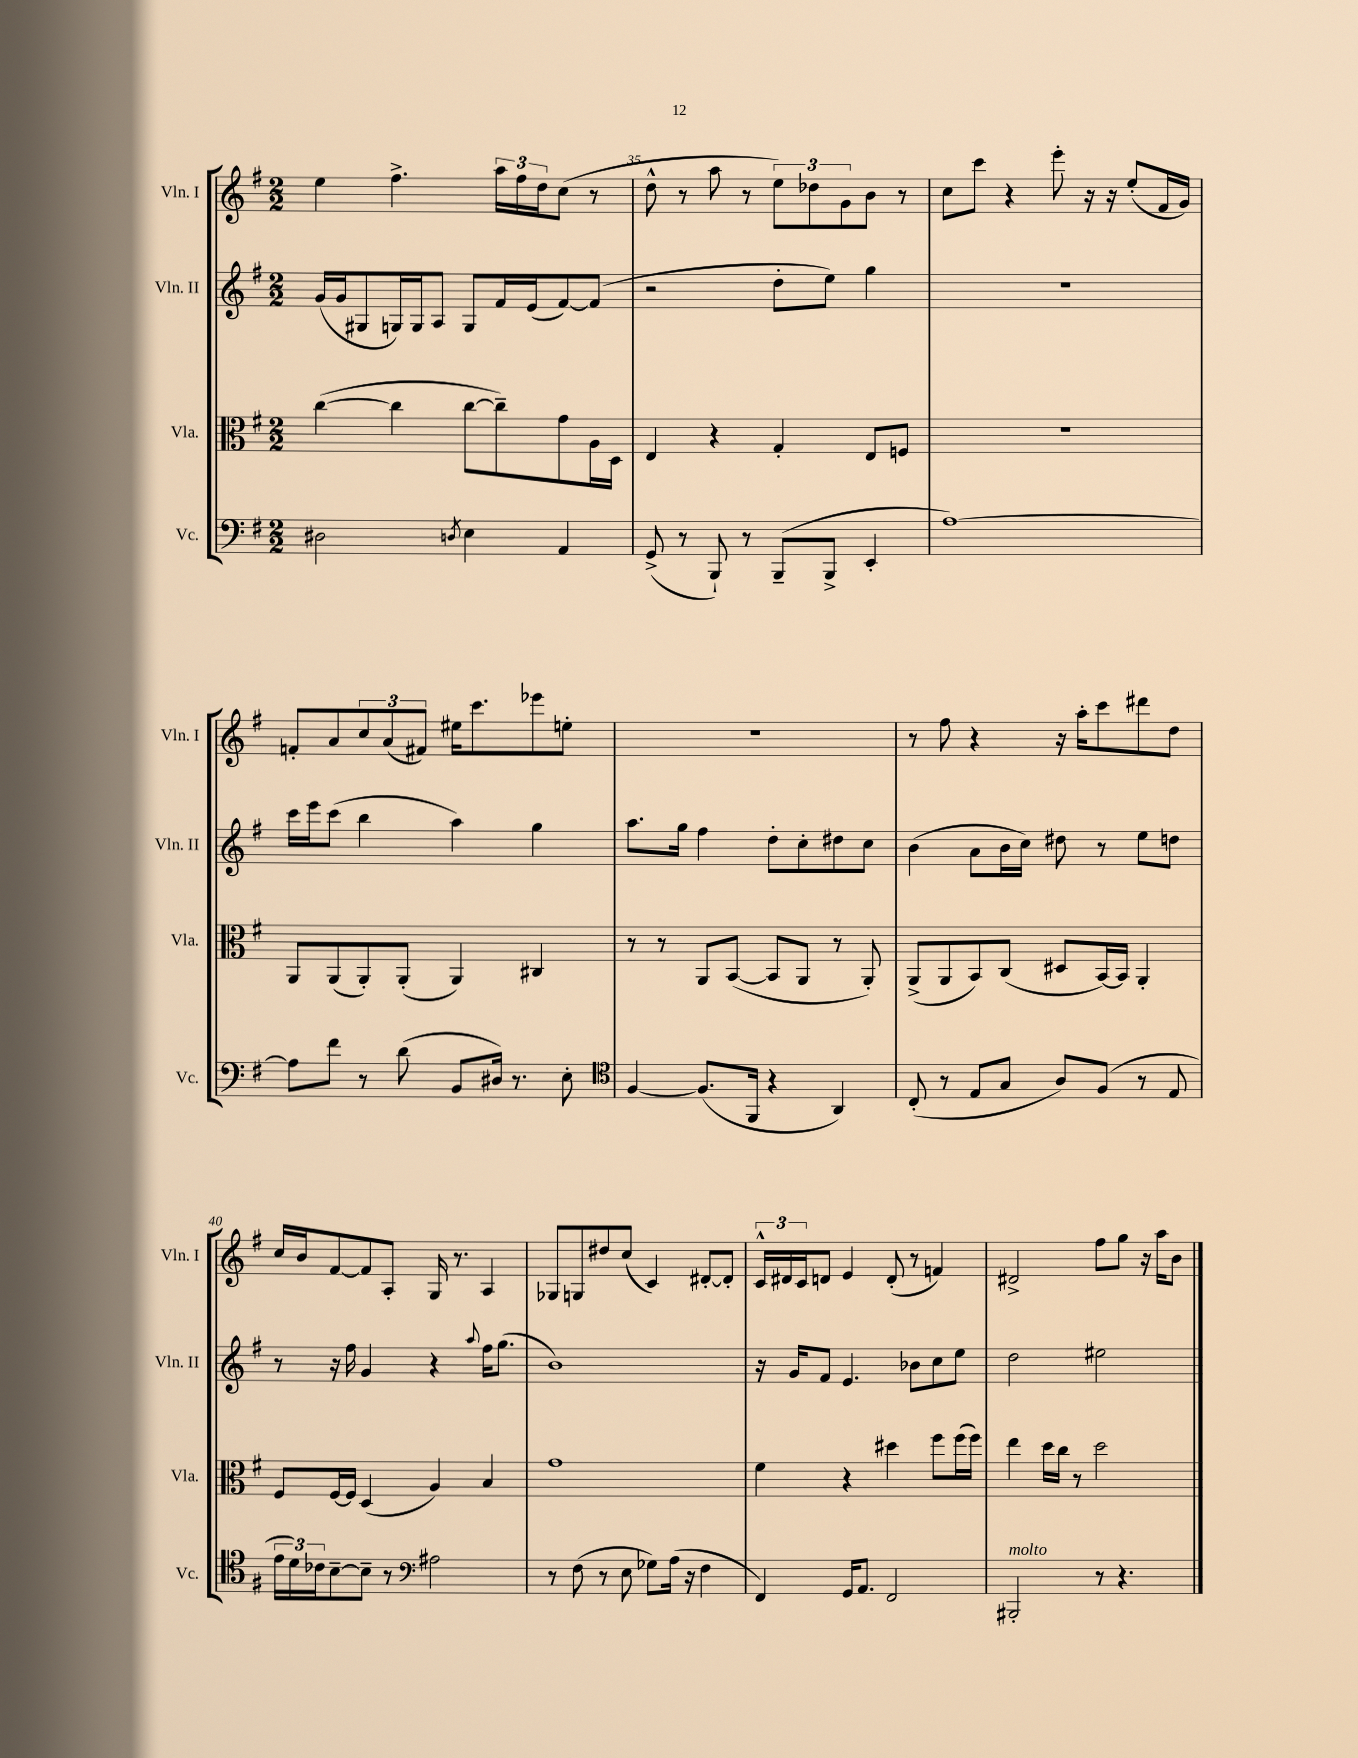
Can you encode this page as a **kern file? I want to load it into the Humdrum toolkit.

**kern	**kern	**kern	**kern
*part4	*part3	*part2	*part1
*staff4	*staff3	*staff2	*staff1
*I"Vc.	*I"Vla.	*I"Vln. II	*I"Vln. I
*I'Vc.	*I'Vla.	*I'Vln. II	*I'Vln. I
*clefF4	*clefC3	*clefG2	*clefG2
*k[f#]	*k[f#]	*k[f#]	*k[f#]
*M2/2	*M2/2	*M2/2	*M2/2
=34	=34	=34	=34
2D#X\	([4cc\	(16g/LL	4ee\
.	.	16g/J	.
.	.	8G#X/	.
.	4cc\]	16Gn/L)	4.ff#^\
.	.	16G/J	.
.	.	8A/J	.
8qDn/	.	.	.
4E\	[8cc\L	8G/L	.
.	8cc~\])	16f#/L	24aa\LL
.	.	.	24ff#\
.	.	(16e/J	.
.	.	.	24dd\J
4AA/	8g\	[8f#/)	(8cc\J
.	16A\L	(8f#/J]	8r
.	16D\JJ	.	.
=35	=35	=35	=35
(8GG^/	4E/	2r	8dd^^\
8r	.	.	8r
8BBB`/)	4r	.	8aa\
8r	.	.	8r
(8BBB~/L	4G'/	8dd'\L	12ee\L)
.	.	.	12dd-X\
8BBB^/J	.	8ee\J)	.
.	.	.	12g\
4EE'/	8E/L	4gg\	8b\J
.	8Fn/J	.	8r
=36	=36	=36	=36
[1A)	1r	1r	8cc\L
.	.	.	8ccc\J
.	.	.	4r
.	.	.	8eee'\
.	.	.	16r
.	.	.	16r
.	.	.	(8ee'/L
.	.	.	16f#/L
.	.	.	16g/JJ)
!!LO:LB:g=z
=37	=37	=37	=37
8A\L]	8AA/L	16ccc\LL	8fn'/L
.	.	16eee\J	.
8f#\J	(8AA/	(8ccc\J	8a/
8r	8AA'/)	4bb\	12cc/
.	.	.	(12a/
(8d\	(8AA'/J	.	.
.	.	.	12f#X/J)
8BB/L	4AA/)	4aa\)	16ee#X\KL
.	.	.	8.ccc\
16D#X/Jk)	.	.	.
8.r	.	.	.
.	4C#X/	4gg\	8eee-X\
8E'\	.	.	8een'\J
=38	=38	=38	=38
*clefC4	*	*	*
[4F#/	8r	8.aa\L	1r
.	8r	.	.
.	.	16gg\Jk	.
(8.F#/L]	8AA/L	4ff#\	.
.	([8BB/J	.	.
16FF#/Jk	.	.	.
4r	8BB/L]	8dd'\L	.
.	8AA/J	8cc'\	.
4AA/)	8r	8dd#X\	.
.	8AA'/)	8cc\J	.
=39	=39	=39	=39
(8C'/	(8AA^/L	(4b\	8r
8r	8AA/	.	8ff#\
8E/L	8BB/)	8a\L	4r
8G/J	(8C/J	16b\L	.
.	.	16cc\JJ)	.
8A/L)	8D#X/L	8dd#X\	16r
.	.	.	16aa'\KL
(8F#/J	[16BB/L)	8r	8ccc\
.	16BB/JJ]	.	.
8r	4AA'/	8ee\L	8ddd#X\
8E/	.	8ddn\J	8dd\J
!!LO:LB:g=z
=40	=40	=40	=40
24e\LL	8F#/L	8r	16cc/LL
24d\)	.	.	.
.	.	.	16b/J
24c-X\J	.	.	.
[8B~\	[16F#/L	16r	[8f#/
.	16F#/JJ]	16ff#\	.
8B~\J]	(4D/	4g/	8f#/]
8r	.	.	8A'/J
*clefF4	*	*	*
2A#X\	4A/)	4r	16G/
.	.	.	8.r
.	.	8qqaa/	.
.	4B/	16ff#\KL	4A/
.	.	(8.gg\J	.
=41	=41	=41	=41
8r	1g	1b)	8G-X/L
(8F#\	.	.	8Gn/
8r	.	.	8dd#X/
8E\	.	.	(8cc/J
8G-X\L)	.	.	4c/)
(16A\Jk	.	.	.
16r	.	.	.
4F#\	.	.	[8d#X'/L
.	.	.	8d#'/J]
=42	=42	=42	=42
4FF#/)	4f#\	16r	24c^^/LL
.	.	.	24d#X/
.	.	16g/KL	.
.	.	.	24c/J
.	.	8f#/J	8dn/J
16GG/KL	4r	4.e/	4e/
8.AA/J	.	.	.
2FF#/	4dd#X\	.	(8d'/
.	.	8b-X\L	8r
.	8ff#\L	8cc\	4fn/)
.	(16ff#\L	8ee\J	.
.	16ff#\JJ)	.	.
=43	=43	=43	=43
!LO:TX:a:i:t=molto	!	!	!
2BBB#X'/	4ee\	2dd\	2d#X^/
.	16dd\LL	.	.
.	16cc\JJ	.	.
.	8r	.	.
8r	2dd\	2ee#X\	8ff#\L
4.r	.	.	8gg\J
.	.	.	16r
.	.	.	16aa\KL
.	.	.	8b\J
==	==	==	==
*-	*-	*-	*-
